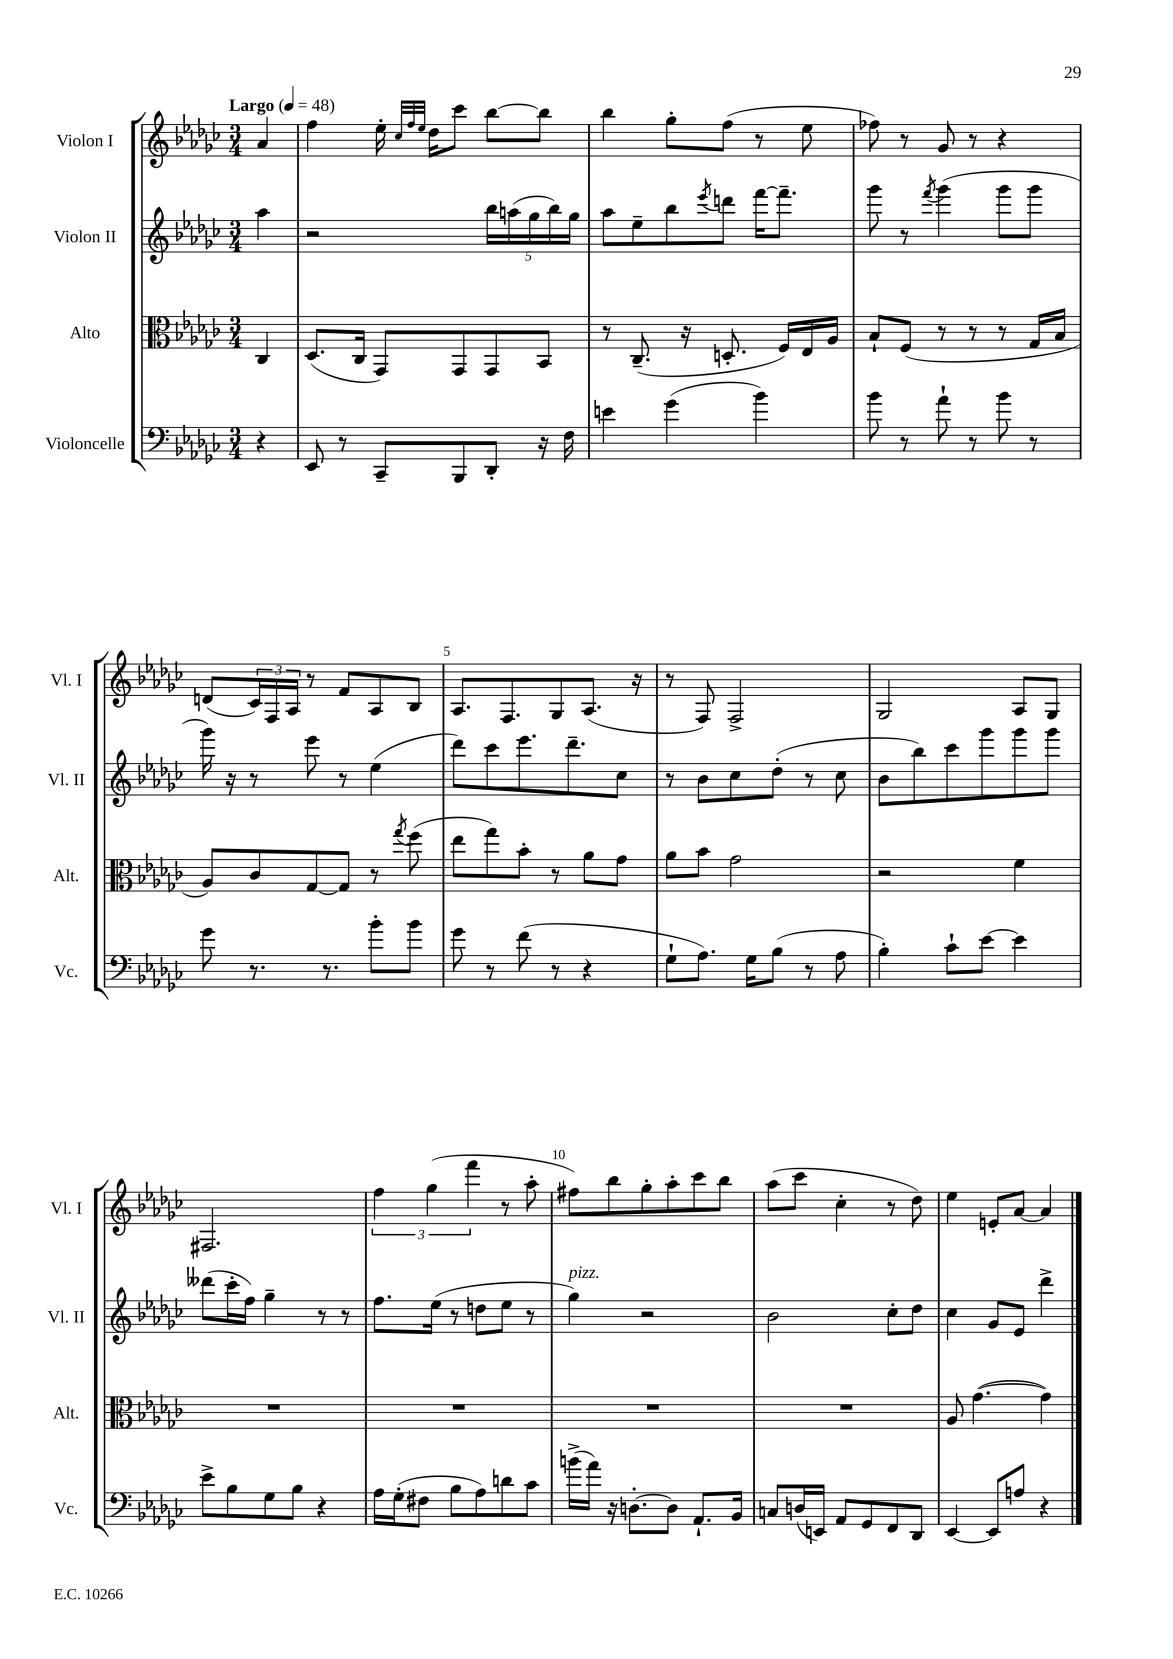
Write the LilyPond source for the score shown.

<<
\new StaffGroup <<
\new Staff = "s0" \with { instrumentName = "Violon I" shortInstrumentName = "Vl. I" } {
    \clef treble \key ges \major \numericTimeSignature \time 3/4 \partial 4 \tempo "Largo" 4 = 48
    aes'4 |
    f''4 ees''16-. \grace { ces''32 f''32 ees''32 } des''16 ces'''8 bes''8~ bes''8 |
    bes''4 ges''8-. f''8( r8 ees''8 |
    fes''8) r8 ges'8 r8 r4 |
    d'8( \tuplet 3/2 { ces'16) f16 aes16 } r8 f'8 aes8 bes8 |
    aes8. f8. ges8 aes8.( r16 |
    r8 f8) f2-> |
    ges2 aes8 ges8 |
    fis2. |
    \tuplet 3/2 { f''4 ges''4( f'''4 } r8 aes''8-. |
    fis''8) bes''8 ges''8-. aes''8-. ces'''8 bes''8 |
    aes''8( ces'''8 ces''4-. r8 des''8) |
    ees''4 e'8-. aes'8~ aes'4 \bar "|." |
}
\new Staff = "s1" \with { instrumentName = "Violon II" shortInstrumentName = "Vl. II" } {
    \clef treble \key ges \major \numericTimeSignature \time 3/4 \partial 4
    aes''4 |
    r2 \tuplet 5/4 { bes''16 a''16( ges''16 bes''16) ges''16 } |
    aes''8 ees''8-- bes''8 \acciaccatura { ees'''8 } d'''8 f'''16~ f'''8.-- |
    ges'''8 r8 \acciaccatura { f'''8 } ges'''4( ges'''8 ges'''8 |
    ges'''16) r16 r8 ees'''8 r8 ees''4( |
    des'''8) ces'''8 ees'''8. des'''8.-- ces''8 |
    r8 bes'8 ces''8 des''8-.( r8 ces''8 |
    bes'8 bes''8) ces'''8 ges'''8 ges'''8 ges'''8 |
    deses'''8( ces'''16-. f''16) ges''4-- r8 r8 |
    f''8. ees''16( r8 d''8 ees''8 r8 |
    ges''4^\markup { \italic "pizz." }) r2 |
    bes'2 ces''8-. des''8 |
    ces''4 ges'8 ees'8 des'''4-> \bar "|." |
}
\new Staff = "s2" \with { instrumentName = "Alto" shortInstrumentName = "Alt." } {
    \clef alto \key ges \major \numericTimeSignature \time 3/4 \partial 4
    ces4 |
    des8.( ces16 ges,8) ges,8 ges,8 bes,8 |
    r8 ces8.--( r16 d8.-. f16) ees16 aes16 |
    bes8-! f8( r8 r8 r8 ges16 bes16 |
    aes8) ces'8 ges8~ ges8 r8 \acciaccatura { ges''8 } f''8( |
    ees''8 ges''8) bes'8-. r8 aes'8 ges'8 |
    aes'8 bes'8 ges'2 |
    r2 f'4 |
    R2. |
    R2. |
    R2. |
    R2. |
    aes8 ges'4.~( ges'4) \bar "|." |
}
\new Staff = "s3" \with { instrumentName = "Violoncelle" shortInstrumentName = "Vc." } {
    \clef bass \key ges \major \numericTimeSignature \time 3/4 \partial 4
    r4 |
    ees,8 r8 ces,8-- bes,,8 des,8-. r16 f16 |
    e'4 ges'4( bes'4) |
    bes'8 r8 aes'8-! r8 bes'8 r8 |
    ges'8 r8. r8. bes'8-. bes'8 |
    ges'8 r8 f'8( r8 r4 |
    ges8-! aes8.) ges16 bes8( r8 aes8 |
    bes4-.) ces'8-! ees'8~ ees'4 |
    ees'8-> bes8 ges8 bes8 r4 |
    aes16 ges16-.( fis8 bes8 aes8) d'8 ces'8 |
    b'16->( aes'16) r16 d8.~-. d8 aes,8.-! bes,16 |
    c8 d16( e,16) aes,8 ges,8 f,8 des,8 |
    ees,4~ ees,8 a8 r4 \bar "|." |
}
>>
>>
\layout { \context { \Score \override BarNumber.break-visibility = ##(#f #t #t) barNumberVisibility = #(every-nth-bar-number-visible 5) } }
